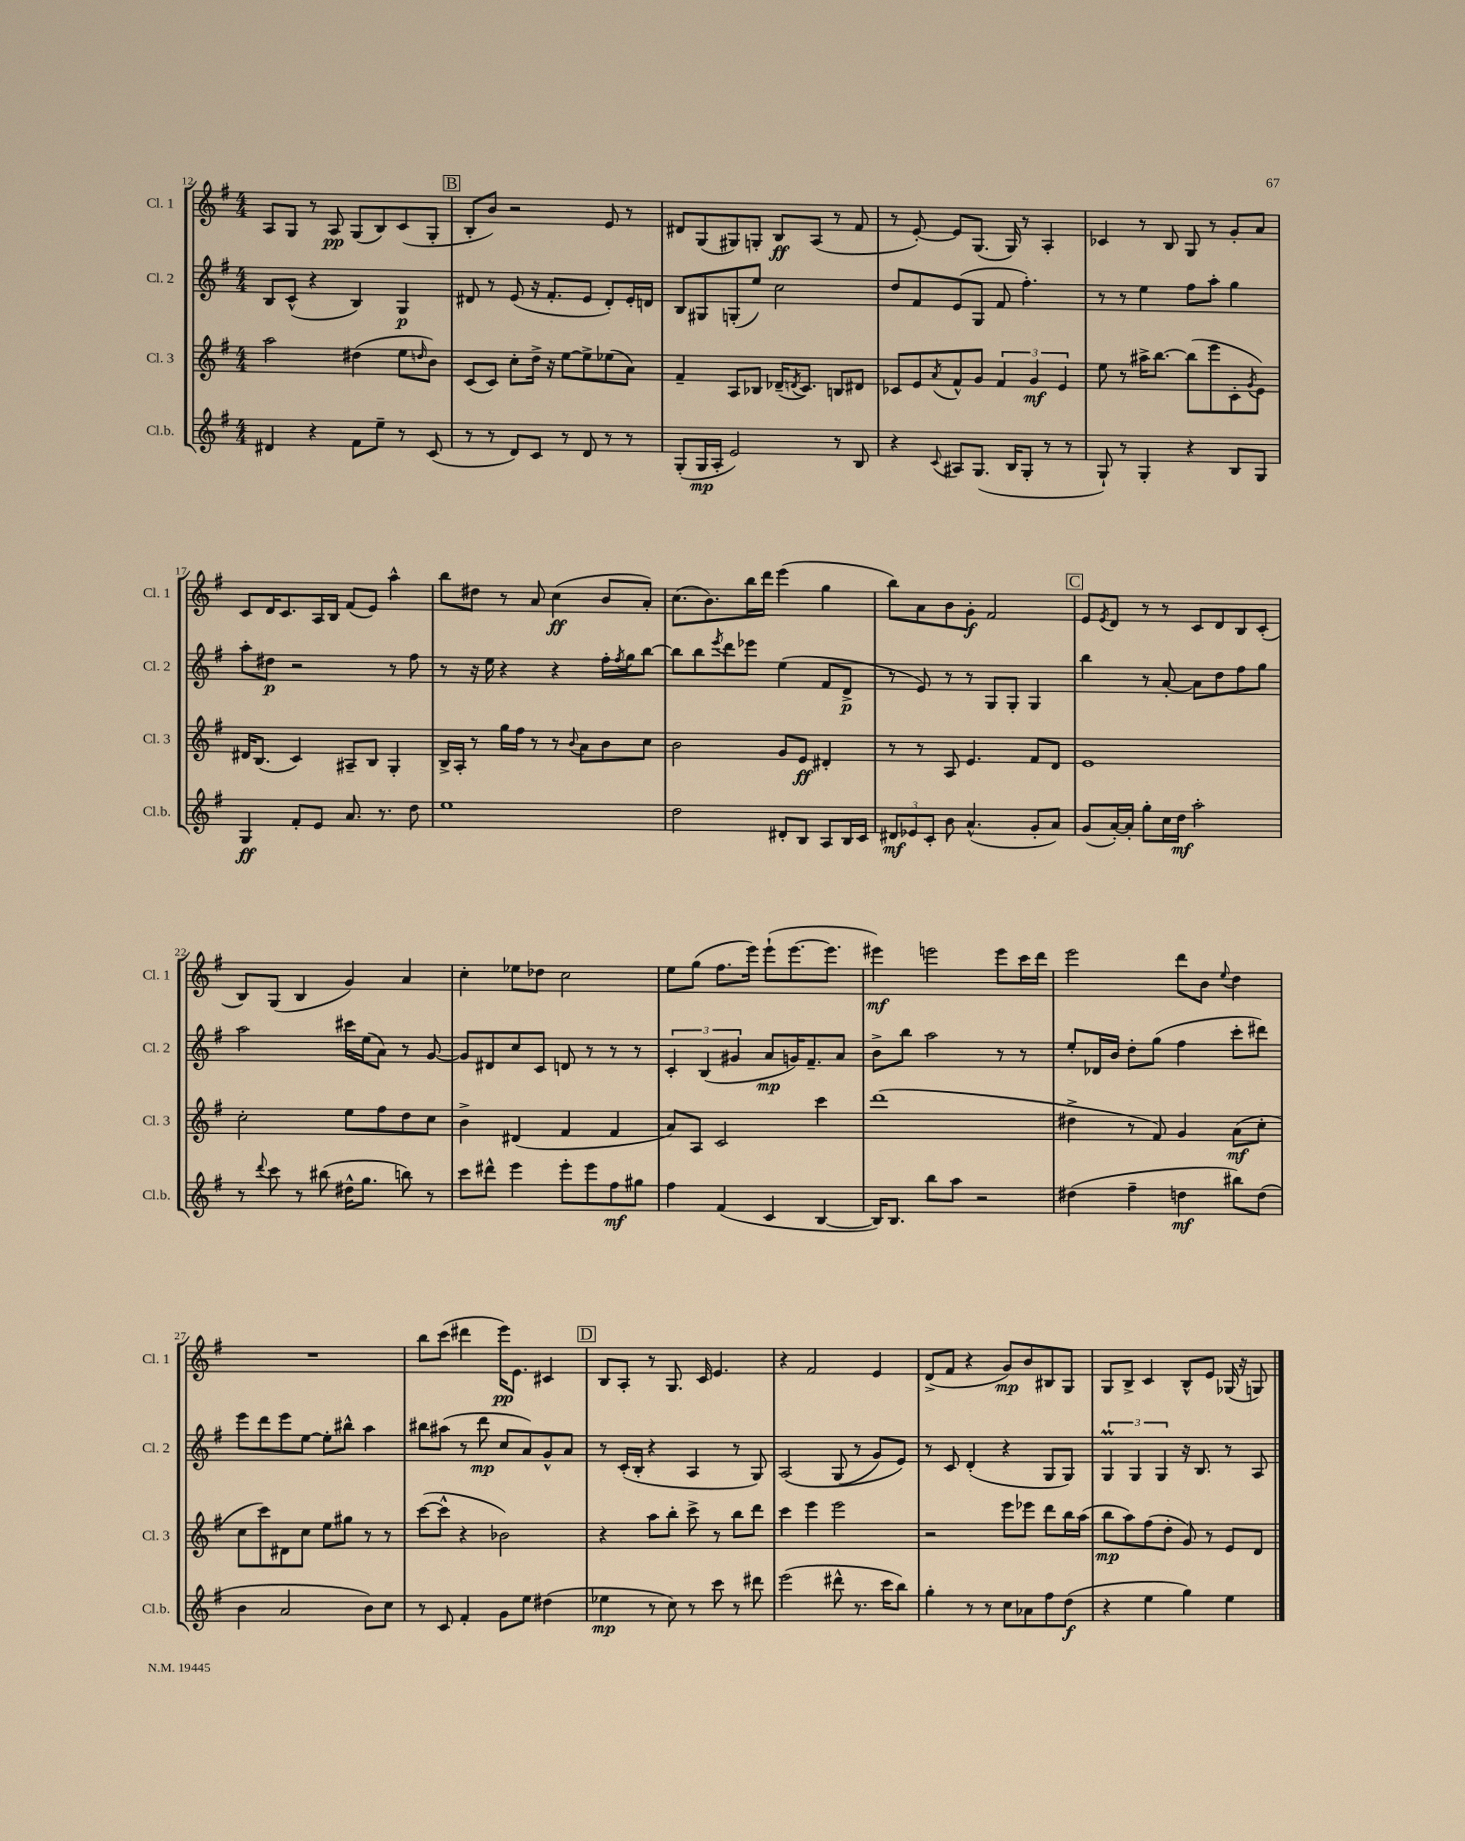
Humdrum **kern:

**kern	**kern	**kern	**kern
*staff4	*staff3	*staff2	*staff1
*clefG2	*clefG2	*clefG2	*clefG2
*k[f#]	*k[f#]	*k[f#]	*k[f#]
*M4/4	*M4/4	*M4/4	*M4/4
4d#/	2aa\	8B/L	8A/L
.	.	(8c^^/J	8G/J
4r	.	4r	8r
.	.	.	8A/
8f#\L	(4dd#\	4B/)	(8G/L
8ee~\J	.	.	8B/)
8r	8ee\L	4G/	(8c/
.	16qqdd/	.	.
(8c/	8b\J)	.	8G'/J
=	=	=	=
8r	(8c/L	8d#/	8B'/L
8r	8c/J)	8r	8b/J)
8d/L)	8cc'\L	(8e/	2r
8c/J	16dd^\Jk	16r	.
.	16r	8.f#'/L	.
8r	[8ee\L	.	.
8d/	8ee^\]	8e/J	.
8r	(8ee-\	8d#'/L)	8e/
8r	8a\J)	16e'/L	8r
.	.	16d/JJ	.
=	=	=	=
(8G'/L	4f#~/	8B/L	8d#/L
16G/L	.	8G#/	(8G/
16A'/JJ	.	.	.
2e/)	8A/L	(8G'/	8G#/)
.	8B-/J	8ee/J)	8G'/J
.	(16d-~/LK	2cc\	8B/L
.	8qd/	.	.
.	8.c/J)	.	.
.	.	.	(8A/J
8r	8B/L	.	8r
8B/	8d#/J	.	8f#/
=	=	=	=
4r	8c-/L	8dd/L	8r
.	8e/	8f#/	[8e'/)
8qqc/	8qa/	.	.
8A#/L	8f#^^/	(8e/	8e/]L
(8.G/J	8g/J	8G/J	(8.G/J
.	6f#/	8f#/	.
16B/LK	.	.	16G/)
8G'/J	.	4.ff#'\)	8r
.	6g/	.	.
8r	.	.	4A'/
.	6e/	.	.
8r	.	.	.
=	=	=	=
8G`/)	8ee\	8r	4c-/
8r	8r	8r	.
4G'/	16aa#^\LK	4ee\	8r
.	[8.bb\J	.	.
.	.	.	8B/
4r	(8bb\]L	8ff#\L	8G/
.	8eee\	8aa'\J	8r
8B/L	8c'\	4gg\	8g'/L
.	8qg/	.	.
8G/J	8e\J)	.	8a/J
=	=	=	=
4G/	16d#/LK	8aa'\L	8c/L
.	(8.B/J	.	.
.	.	8dd#\J	16d/K
.	.	.	8.c/
8f#'/L	4c/)	2r	.
8e/J	.	.	16A/L
.	.	.	16B/JJ
8.a/	8A#~/L	.	(8f#/L
.	8B/J	.	8e/J)
8.r	.	.	.
.	4G'/	8r	4aa^^\
8dd\	.	8ff#\	.
=	=	=	=
1ee	16B^/LL	8r	8bb\L
.	16A'/JJ	.	.
.	8r	16r	8dd#\J
.	.	16ee\	.
.	16gg\LL	4r	8r
.	16ff#\JJ	.	.
.	8r	.	8a/
.	8r	4r	(4cc\
.	8qqb/	.	.
.	8a\L	.	.
.	8b\	16ff#'\LL	8b/L
.	.	8qff#/	.
.	.	16gg\J	.
.	8cc\J	[8bb\J	8a'/J)
=	=	=	=
2dd\	2b\	8bb\]L	(8.cc\L
.	.	8bb\	.
.	.	.	8.b\)
.	.	8qeee/	.
.	.	8ddd\	.
.	.	8eee-\J	16bb\L
.	.	.	16ddd\JJ
8d#'/L	8g/L	(4ee\	(4eee\
8B/J	8e/J	.	.
8A/L	4d#'/	8f#/L	4gg\
16B/L	.	8d^/J	.
16c/JJ	.	.	.
=	=	=	=
12d#/L	8r	8r	8bb\L)
12e-/	.	.	.
.	8r	8e/)	8a\
12c'/J	.	.	.
8b\	8A/	8r	8b\
(4.a^^/	4.e/	8r	8g'\J
.	.	8G/L	2f#/
.	.	8G'/J	.
8g'/L	8f#/L	4G/	.
8a/J)	8d/J	.	.
=	=	=	=
(8g/L	1e	4bb\	8e/L
.	.	.	8qe/
[16a'/L)	.	.	8d/J
16a'/]JJ	.	.	.
8gg'\L	.	8r	8r
16cc\L	.	[8a'/	8r
16dd\JJ	.	.	.
2aa'\	.	8a\]L	8c/L
.	.	8dd\	8d/
.	.	8ff#\	8B/
.	.	8gg\J	(8c'/J
=	=	=	=
8r	2cc'\	2aa\	8B/L)
8qqddd/	.	.	.
8ccc\	.	.	(8G/J
8r	.	.	4B/
(8bb#\	.	.	.
16dd#^^\LK	8ee\L	16ccc#\LL	4g/)
8.gg\J	.	(16ee\J	.
.	8ff#\	8a\J)	.
8bb\)	8dd\	8r	4a/
8r	8cc\J	[8g/	.
=	=	=	=
8ccc\L	4b^\	8g/]L	4cc'\
8ddd#^^\J	.	8d#/	.
4eee\	(4d#/	8cc/	8ee-\L
.	.	8c/J	8dd-\J
8eee'\L	4f#/	8d/	2cc\
8eee\	.	8r	.
8ff#\	4f#/	8r	.
8gg#\J	.	8r	.
=	=	=	=
4ff#\	8a/L)	6c'/	8ee\L
.	8A/J	.	(8gg\J
.	.	(6B/	.
(4f#/	2c/	.	8.ff#\L
.	.	6g#/	.
.	.	.	16eee\Jk)
4c/	.	8a/L	(8eee`\L
.	.	16g/K)	[8.eee\
.	.	8.f#~/	.
[4B/	4ccc\	.	.
.	.	.	8.eee\]J
.	.	8a/J	.
=	=	=	=
16B/]LK)	(1ddd	8b^\L	4eee#\)
8.B/J	.	.	.
.	.	8bb\J	.
8bb\L	.	2aa\	2eee\
8aa\J	.	.	.
2r	.	.	.
.	.	8r	8eee\L
.	.	8r	16ccc\L
.	.	.	16ddd\JJ
=	=	=	=
(4dd#\	4dd#^\	8ee'/L	2eee\
.	.	16d-/L	.
.	.	16b/JJ	.
4ff#~\	8r	8dd'\L	.
.	8f#/)	(8gg\J	.
4dd\	4g/	4ff#\	8ddd\L
.	.	.	8b\J
.	.	.	8qqee/
8bb#\L)	(8a\L	8ccc'\L	4dd\
(8dd\J	8cc'\J	8ddd#\J)	.
=	=	=	=
4b\	8cc\L	8eee\L	1r
.	8ccc\)	8ddd\	.
2a/	8d#\	8eee\	.
.	8cc\J	[8ee\J	.
.	8ee\L	8ee'\]L	.
.	8gg#\J	8bb#^^\J	.
8b\L)	8r	4aa\	.
8cc\J	8r	.	.
=	=	=	=
8r	([8ccc\L	8bb#\L	8bb\L
8c/	8ccc^^\]J	(8aa#\J	(8ccc\J
4f#'/	4r	8r	4ddd#\
.	.	8ddd\	.
8g\L	2b-\)	8cc/L	16eee\LK)
.	.	.	8.e\J
8ee\J	.	8a/)	.
(4dd#\	.	8g^^/	4c#/
.	.	8a/J	.
=	=	=	=
4ee-\	4r	8r	8B/L
.	.	(16c'/LL	8A'/J
.	.	16B'/JJ	.
8r	8aa\L	4r	8r
8cc\)	8bb'\J	.	8.G/
8r	8ccc^\	4A/	.
.	.	.	16c/
8ccc\	8r	.	4.e/
8r	8bb\L	8r	.
8ddd#\	8ddd\J	8G/)	.
=	=	=	=
(2eee\	4ccc\	&(2A/	4r
.	4eee\	.	2f#/
8ddd#^^\	2eee\	(8G/	.
8.r	.	8r	.
.	.	8g/L)	4e/
16ccc\LK	.	.	.
8bb\J)	.	8e/J&)	.
=	=	=	=
4gg'\	2r	8r	(8d^/L
.	.	8c/	8f#/J
8r	.	(4d'/	4r
8r	.	.	.
8cc\L	8eee\L	4r	8g/L)
8a-\	8eee-\J	.	8b/
8ff#\	8ddd\L	8G/L	8B#/
(8dd\J	16bb\L	8G/J)	8G/J
.	(16aa\JJ	.	.
=	=	=	=
4r	8bb\L	6G/	8G/L
.	8aa\)	.	8B^/J
.	.	6G/	.
4ee\	(8ff#\	.	4c/
.	.	6G/	.
.	8dd'\J	.	.
4gg\)	8g/)	16r	8B^^/L
.	.	8.B/	.
.	8r	.	8e/J
4ee\	8e/L	8r	(16G-/
.	.	.	16r
.	8d/J	8A/	8G/)
==	==	==	==
*-	*-	*-	*-
